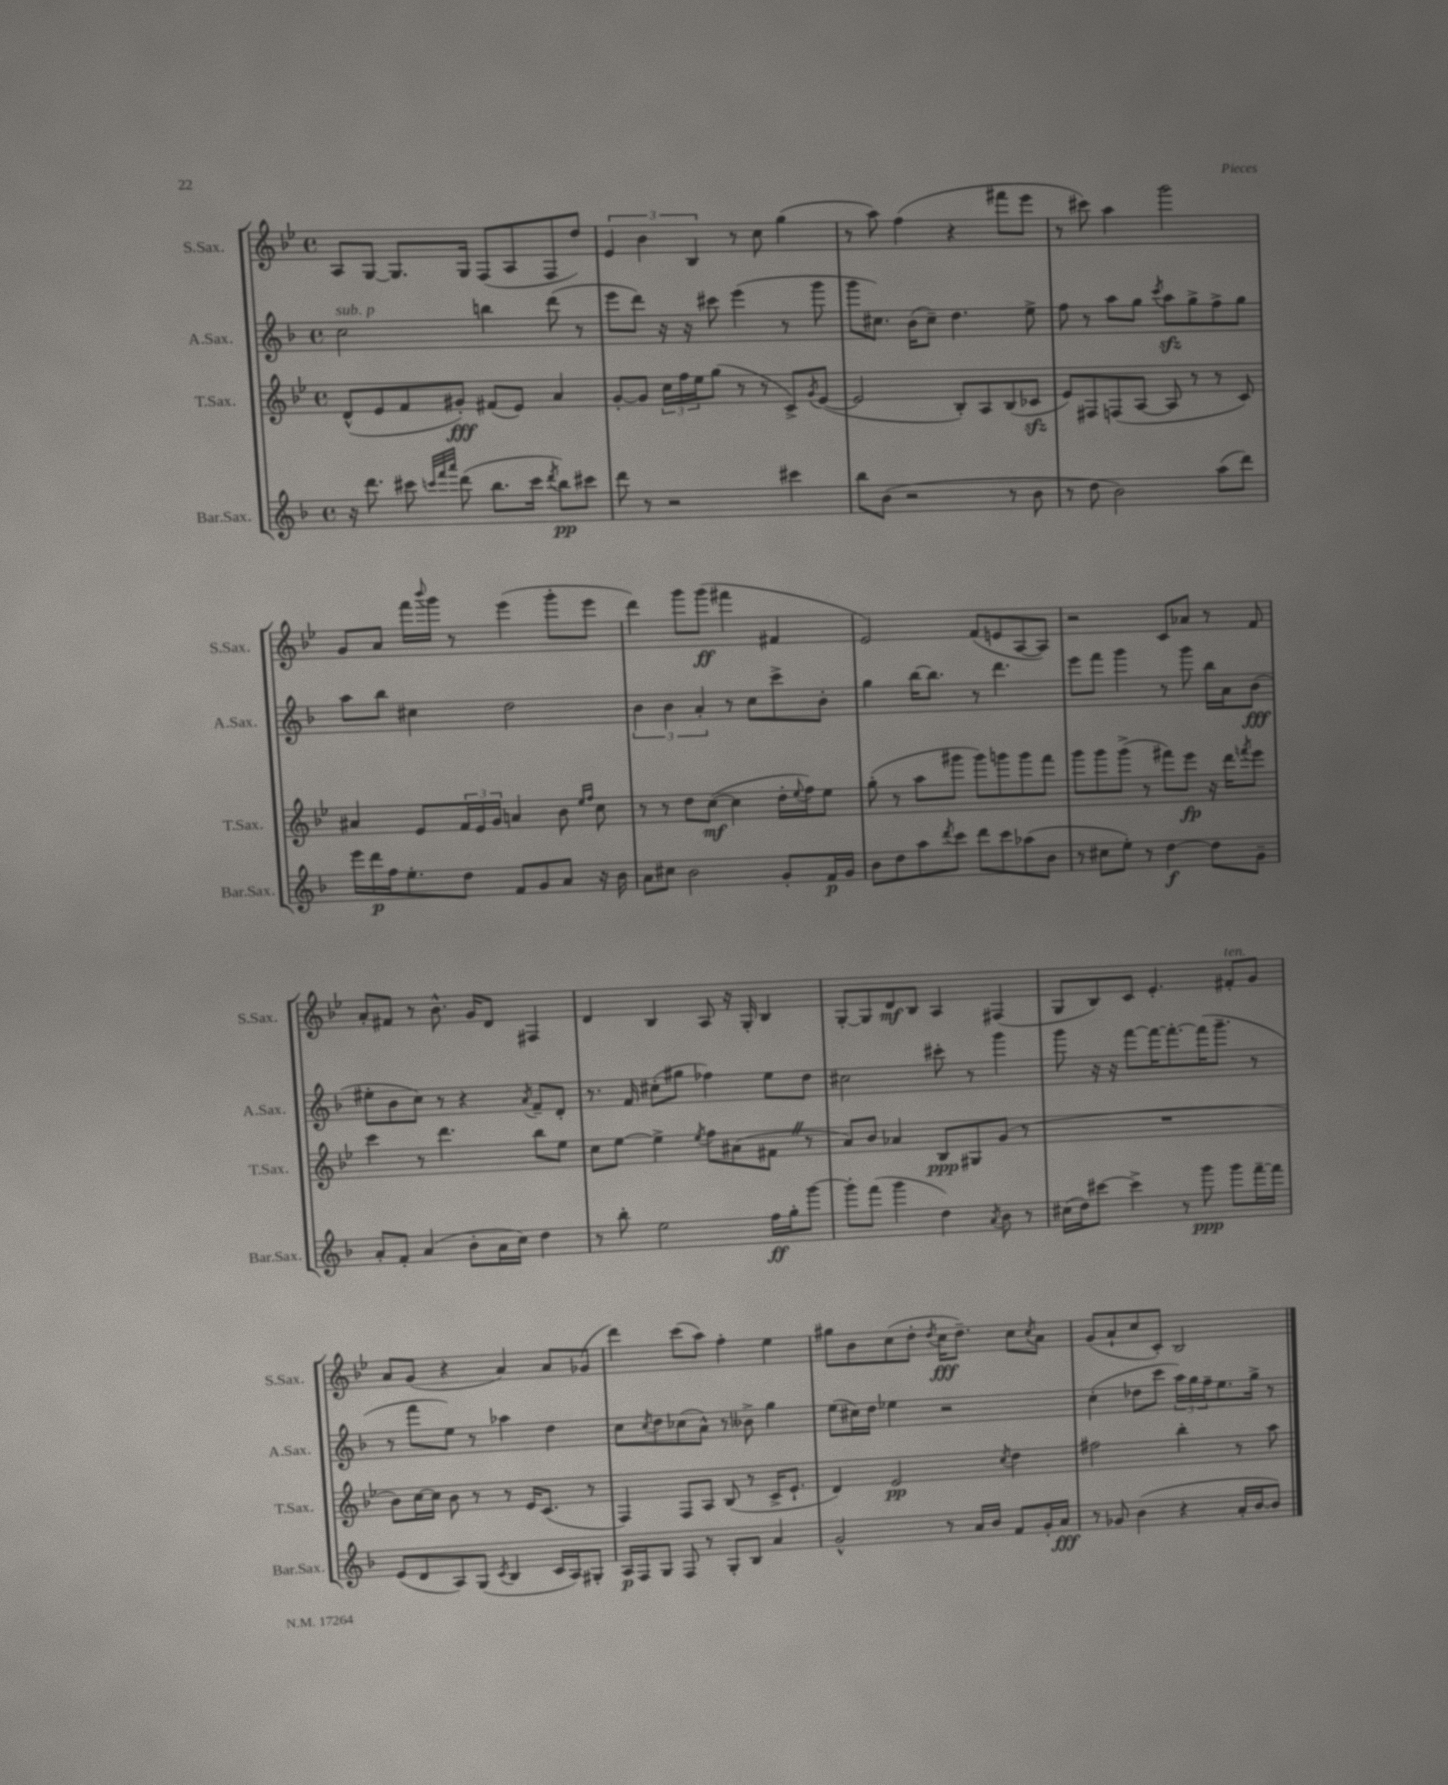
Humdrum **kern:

**kern	**kern	**kern	**kern
*staff4	*staff3	*staff2	*staff1
*clefG2	*clefG2	*clefG2	*clefG2
*k[b-]	*k[b-e-]	*k[b-]	*k[b-e-]
*M4/4	*M4/4	*M4/4	*M4/4
*met(c)	*met(c)	*met(c)	*met(c)
16r	(8d^^	2cc	8A
8.ddd	.	.	.
.	8e-	.	[8G
8ccc#	8f	.	8.G]
32qqccc	.	.	.
32qqfff	.	.	.
32qqaaa	.	.	.
(8ddd	8g#')	.	.
.	.	.	16G
8.bb-	(8f#	4bb	(8F
.	8e-)	.	8A
16ccc	.	.	.
8qddd	.	.	.
8bb-)	4a	(8ddd	8F
8ccc#	.	8r	8dd)
=	=	=	=
8ddd	[8g'	8eee	6e-
8r	8g]	8ddd)	.
.	.	.	6b-
2r	24cc	16r	.
.	24ff	.	.
.	.	16r	.
.	24ee-	.	6B-
.	(8gg	8ccc#	.
.	8r	(4eee	8r
.	8r	.	8cc
4ccc#	8c^)	8r	(4gg
.	8qg	.	.
.	([8e-	8ggg	.
=	=	=	=
8bb-	2e-]	8ggg	8r
(8b-	.	8.cc#)	8aa)
2r	.	.	(4ff
.	.	(16b-	.
.	.	8cc#~)	.
.	8B-')	4.dd	4r
.	8A	.	.
8r	(8B-	.	8fff#
8b-	8c-	8ee^	8eee-
=	=	=	=
8r	8e-)	8ff	8r
8dd	8F#	8r	8ccc#)
2b-)	(8F	8aa	4aa
.	[8A	8gg	.
.	.	8qccc	.
.	8A]	8aa	2ggg
.	8r	8gg^	.
(8aa	8r	8ff^	.
8ddd)	8c)	8gg	.
=	=	=	=
16eee	4a#	8aa	8g
16ddd	.	.	.
16ff	.	8bb-	8a
8.ee'	.	.	.
.	8e-	4cc#	16fff
.	.	.	8qqbbb-
.	.	.	16ggg
8dd	24f	.	8r
.	24e-	.	.
.	24g	.	.
8f	4a	2dd	(4eee-
8g	.	.	.
8a	8b-	.	8ggg'
.	16qqee-	.	.
.	16qqff	.	.
16r	8cc	.	8eee-
16b-	.	.	.
=	=	=	=
8a	8r	6b-	4ddd)
8cc#	8r	.	.
.	.	6b-	.
2b-	8dd	.	8ggg
.	.	6a'	.
.	([8cc	.	(8ggg
.	4cc]	8r	4fff#
.	.	8cc	.
8g'	16dd'	8ccc^	4f#
.	8qqee-	.	.
.	16ff)	.	.
16f	8ee-	8b-'	.
16g	.	.	.
=	=	=	=
8b-	(8gg'	4gg	2e-)
8dd	8r	.	.
8aa	8aa	[16bb-	.
.	.	8.bb-]	.
8qddd	.	.	.
8ccc	8ggg#	.	.
8ddd	8ggg#)	8r	(8f
8ccc	8ggg	4.ddd	8e
(8aa-	8ggg	.	[8A
8b-	8fff	.	8A])
=	=	=	=
8r	8ggg	8eee	2r
8cc#	8ggg	8fff	.
8ee')	(8ggg^	4ggg	.
8r	8r	.	.
[4dd	8fff#)	8r	8c
.	8eee-	8ggg	8a-
8dd]	16r	16bb-	8r
.	16ddd	16a	.
.	8qfff	.	.
8g~	8eee-	(8b-	8f
=	=	=	=
8a'	4ccc	8ee#'	8a'
8f'	.	8b-	8f#
(4a	8r	8cc)	8r
.	4.ddd	8r	8.b-^^
8b-'	.	4r	.
.	.	.	16g
16a	.	.	8d
16cc)	.	.	.
.	.	8qa	.
4dd	8bb-	8f~	4F#
.	8ee-	8d'	.
=	=	=	=
8r	8cc	8.r	4d
8bb-'	[8ee-	.	.
.	.	16f	.
2ee	4ee-^]	(8cc#'	4B-
.	.	8gg#	.
.	8qee-	.	.
.	8ff	4ff-)	8A
.	(8a#	.	16r
.	.	.	16G'
16ff	8f#	8ee	4B-
16gg'	.	.	.
[8ggg	8r	8dd	.
=	=	=	=
8ggg']	8a)	2cc#	[8G'
(8fff	8b-	.	8G]
4ggg	4a-	.	8d
.	.	.	8B-
4dd)	8B-	8ccc#'	4A
.	8G#	8r	.
8qa	.	.	.
8b-	(8g	4ggg	(4F#
8r	8r	.	.
=	=	=	=
(16cc#	1r	8ggg	8G
16dd)	.	.	.
[8ccc#	.	16r	8B-)
.	.	16r	.
4ccc#^]	.	[8fff	8c
.	.	16fff_	4.e-'
.	.	8.fff'_	.
8r	.	.	.
8ggg	.	(16fff]	.
.	.	8.ggg~	.
8ggg	.	.	8f#'
[16fff~	.	8r	8g
16fff]	.	.	.
=	=	=	=
(8e	8b-)	8r	8a
8d	[16cc	8fff	(8g
.	16cc]	.	.
8A)	8b-	8ee)	4r
(8G	8r	8r	.
8qc	.	.	.
4B-	8r	4aa-	4a)
.	16e-	.	.
.	(8.c	.	.
16c	.	4dd	8a
16A)	.	.	.
8G#'	8r	.	(8g-
=	=	=	=
16A	4F)	8cc	4ddd)
16F	.	.	.
.	.	8qcc	.
8G	.	8dd	.
8F	8F	(8cc-	(8ccc
8r	8A	8a^^)	8aa)
8G'	(8B-	8r	4ff'
8B-	8r	8b--^	.
4a	16c^	4gg	4ee-
.	8.e-`	.	.
=	=	=	=
2g^^	4d)	(8ee	8gg#
.	.	16cc#)	8b-
.	.	16dd	.
.	2e-	4ee-	(8cc
.	.	.	8dd'
.	.	.	8qdd
8r	.	2r	16cc
.	.	.	8.dd~)
16a	.	.	.
16b-	.	.	.
.	8qcc	.	.
8f	4dd	.	8cc
.	.	.	8qcc
16g'	.	.	8a
16a	.	.	.
=	=	=	=
8r	2ff#	(4cc'	(8g
8g-	.	.	8a`
(4b-	.	8dd-	8cc
.	.	8ccc	8c')
4r	4bb-'	24aa)	2B-
.	.	24gg	.
.	.	24ff~	.
.	.	8.ee	.
16a'	8r	.	.
[16b-	.	16gg^	.
8b-])	8aa	8r	.
==	==	==	==
*-	*-	*-	*-
